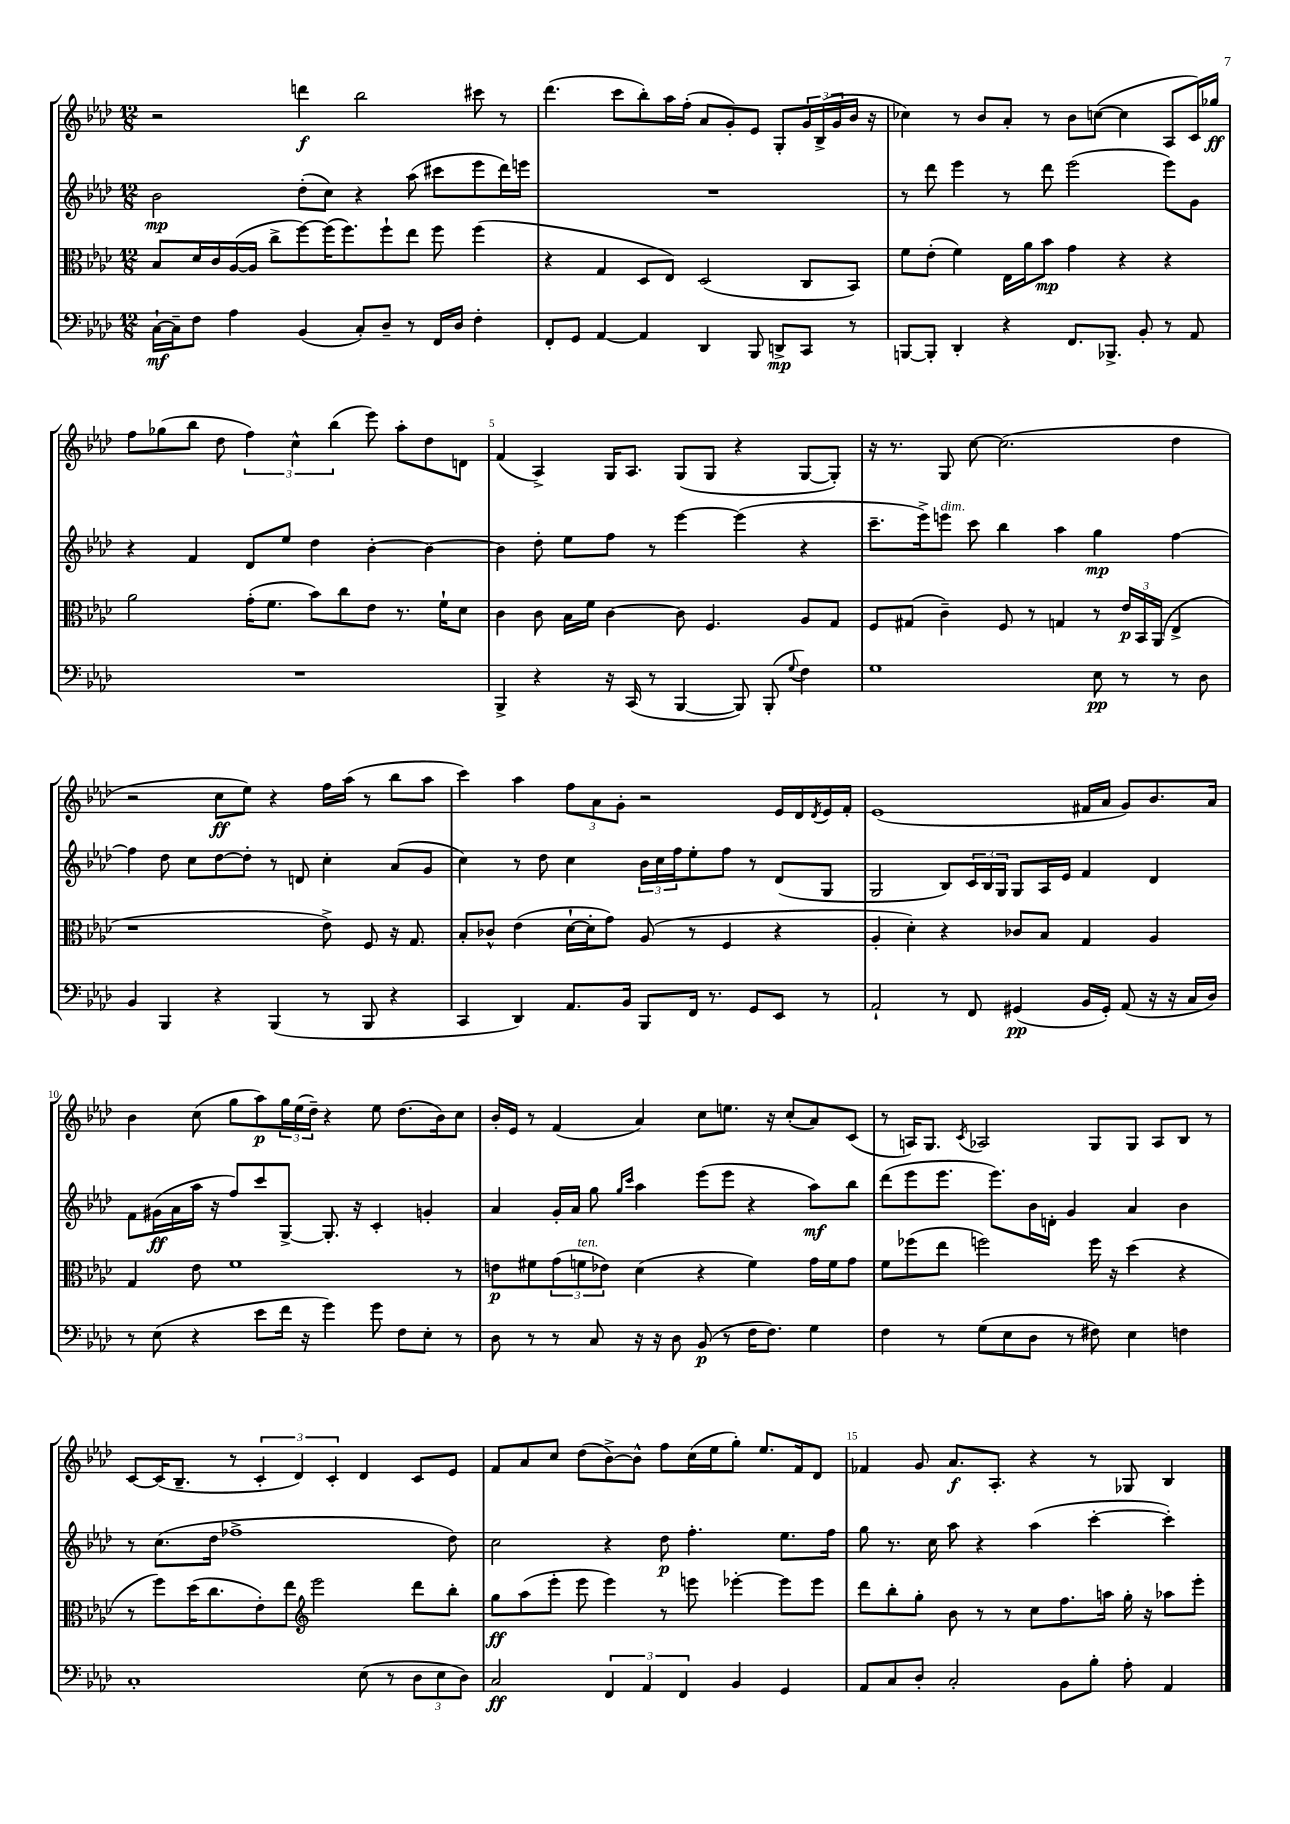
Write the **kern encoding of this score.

**kern	**kern	**kern	**kern
*staff4	*staff3	*staff2	*staff1
*clefF4	*clefC3	*clefG2	*clefG2
*k[b-e-a-d-]	*k[b-e-a-d-]	*k[b-e-a-d-]	*k[b-e-a-d-]
*M12/8	*M12/8	*M12/8	*M12/8
[16C`	8B-	2b-	2r
16C~]	.	.	.
8F	16d-	.	.
.	16c	.	.
4A-	([16A-	.	.
.	16A-]	.	.
.	8cc^	.	.
(4BB-	[8ff)	(8dd-'	4ddd
.	(16ff]	8cc)	.
.	8.ff)	.	.
8C')	.	4r	2bb-
8D-~	8ff`	.	.
8r	8ee-	(8aa-	.
16FF	8ff	8ccc#	.
16D-	.	.	.
4F'	(4ff	8eee-	8ccc#
.	.	16ddd-)	8r
.	.	16eee	.
=	=	=	=
8FF'	4r	1.r	(4.ddd-
8GG	.	.	.
[4AA-	4G	.	.
.	.	.	8ccc
4AA-]	8D-	.	8bb-')
.	8E-)	.	16aa-
.	.	.	(16ff'
4DD-	(2D-	.	8a-
.	.	.	8g')
8BBB-	.	.	8e-
8DD^	.	.	8G'
8CC	8C	.	24g
.	.	.	(24B-^
.	.	.	24g
8r	8BB-)	.	16b-
.	.	.	16r
=	=	=	=
[8BBB	8f	8r	4cc-)
8BBB']	(8e-'	8ddd-	.
4DD-'	4f)	4eee-	8r
.	.	.	8b-
4r	16E-	8r	8a-'
.	16a-	.	.
.	8b-	8ddd-	8r
8.FF	4g	(2eee-	8b-
.	.	.	([8cc
8.BBB-^	.	.	.
.	4r	.	4cc]
8BB-'	.	.	.
8r	4r	8eee-)	8A-
8AA-	.	8g	16c)
.	.	.	16gg-
=	=	=	=
1.r	2a-	4r	8ff
.	.	.	(8gg-
.	.	4f	8bb-
.	.	.	8dd-
.	(16g'	8d-	6ff)
.	8.f	.	.
.	.	8ee-	.
.	.	.	6cc^^
.	8b-)	4dd-	.
.	.	.	(6bb-
.	8cc	.	.
.	8e-	[4b-'	8eee-)
.	8.r	.	8aa-'
.	.	4b-_	8dd-
.	16f`	.	.
.	8d-	.	8d
=	=	=	=
4BBB-^	4c	4b-]	(4f
4r	8c	8dd-'	4A-^)
.	16B-	8ee-	.
.	16f	.	.
16r	[4c	8ff	16G
(16CC	.	.	8.A-
8r	.	8r	.
[4BBB-	8c]	[4eee-	(8G
.	4.F	.	8G
8BBB-])	.	(4eee-]	4r
(8BBB-'	.	.	.
8qqG	.	.	.
4F)	8A-	4r	[8G
.	8G	.	8G'])
=	=	=	=
1G	8F	8.ccc~	16r
.	.	.	8.r
.	(8G#	.	.
.	.	16eee-^)	.
.	4c~)	8eee	8G
.	.	8ccc	[8cc
.	8F	4bb-	(2.cc]
.	8r	.	.
.	4G	4aa-	.
8E-	8r	4gg	.
8r	24e-	.	.
.	24BB-	.	.
.	(24AA-	.	.
8r	4E-^	[4ff	4dd-
8D-	.	.	.
=	=	=	=
4BB-	1r	4ff]	2r
4BBB-	.	8dd-	.
.	.	8cc	.
4r	.	[8dd-	8cc
.	.	8dd-']	8ee-)
(4BBB-	.	8r	4r
.	.	8d	.
8r	8e-^)	4cc'	16ff
.	.	.	(16aa-
8BBB-	8F	.	8r
4r	16r	(8a-	8bb-
.	8.G	.	.
.	.	8g	8aa-
=	=	=	=
4CC	8B-'	4cc)	4ccc)
.	8c-^^	.	.
4DD-)	(4e-	8r	4aa-
.	.	8dd-	.
8.AA-	[16d-`	4cc	12ff
.	16d-']	.	.
.	.	.	12a-
.	8g)	.	.
.	.	.	12g'
16BB-	.	.	.
8BBB-	(8A-	24b-	2r
.	.	24cc	.
.	.	24ff	.
16FF	8r	8ee-'	.
8.r	.	.	.
.	4F	8ff	.
8GG	.	8r	.
8EE-	4r	(8d-	16e-
.	.	.	16d-
.	.	.	8qd-
8r	.	8G	16e-
.	.	.	16f'
=	=	=	=
2AA-`	4A-'	2G	(1e-
.	4d-')	.	.
8r	4r	8B-)	.
8FF	.	24c	.
.	.	24B-	.
.	.	24G	.
(4GG#	8c-	8G	.
.	8B-	16A-	.
.	.	16e-	.
16BB-	4G	4f	16f#
16GG#')	.	.	16a-
(8AA-	.	.	8g)
16r	4A-	4d-	8.b-
16r	.	.	.
16C	.	.	.
16D-)	.	.	16a-
=	=	=	=
8r	4G	8f	4b-
(8E-	.	(16g#	.
.	.	16a-	.
4r	8e-	16aa-	(8cc
.	.	16r	.
.	1f	8ff)	8gg
8e-	.	8ccc	8aa-)
16f	.	[8G^	24gg
.	.	.	(24ee-
16r	.	.	.
.	.	.	24dd-~)
4g)	.	8.G']	4r
.	.	16r	.
8g	.	4c'	8ee-
8F	.	.	(8.dd-
8E-'	.	4g'	.
.	.	.	16b-)
8r	8r	.	8cc
=	=	=	=
8D-	8e	4a-	16b-'
.	.	.	16e-
8r	8f#	.	8r
8r	(12g	16g'	(4f
.	.	16a-	.
.	12f	.	.
8C	.	8gg	.
.	12e-)	.	.
.	.	16qqgg	.
.	.	16qqccc	.
16r	(4d-	4aa-	4a-)
16r	.	.	.
8D-	.	.	.
(8BB-	4r	(8eee-	8cc
8r	.	8eee-	8.ee
16F	4f)	4r	.
8.F)	.	.	16r
.	.	.	(8cc'
4G	16g	8aa-)	8a-)
.	16f	.	.
.	8g	8bb-	(8c
=	=	=	=
4F	8f	(8ddd-	8r
.	(8ff-	8eee-	16A)
.	.	.	8.G
8r	8ee-	8.eee-	.
.	.	.	8qc
(8G	2ff)	.	2A-
.	.	8.eee-)	.
8E-	.	.	.
8D-	.	16b-	.
.	.	16d'	.
8r	.	4g	.
8F#)	16ff	.	8G
.	16r	.	.
4E-	(4dd-	4a-	8G
.	.	.	8A-
4F	4r	4b-	8B-
.	.	.	8r
=	=	=	=
1C'	8r	8r	[8c
.	8ff)	(8.cc	(16c]
.	.	.	8.B-~
.	(16dd-	.	.
.	8.cc	16dd-	.
.	.	1ff-^	8r
.	8e-')	.	6c'
.	8ee-	.	.
.	.	.	6d-)
*	*clefG2	*	*
.	2eee-	.	.
.	.	.	6c'
(8E-	.	.	4d-
8r	.	.	.
12D-	8ddd-	.	8c
12E-	.	.	.
.	8bb-'	8dd-)	8e-
12D-)	.	.	.
=	=	=	=
2C	8gg	2cc	8f
.	(8aa-	.	8a-
.	8eee-'	.	8cc
.	8eee-	.	(8dd-
6FF	4eee-)	4r	[8b-^)
.	.	.	8b-^^]
6AA-	.	.	.
.	8r	8dd-	8ff
6FF	.	.	.
.	8eee	4.ff'	(16cc
.	.	.	16ee-
4BB-	[4eee-'	.	8gg')
.	.	.	8.ee-
4GG	8eee-]	8.ee-	.
.	.	.	16f
.	8eee-	.	8d-
.	.	16ff	.
=	=	=	=
8AA-	8ddd-	8gg	4f-
8C	8bb-'	8.r	.
8D-'	8gg'	.	8g
.	.	16cc	.
2C'	8b-	8aa-	8.a-
.	8r	4r	.
.	.	.	8.A-'
.	8r	.	.
.	8cc	(4aa-	4r
8BB-	8.ff	.	.
8B-'	.	[4ccc'	8r
.	16aa	.	.
8A-'	16gg'	.	8G-
.	16r	.	.
4AA-	8aa-	4ccc'])	4B-
.	8eee-'	.	.
==	==	==	==
*-	*-	*-	*-
